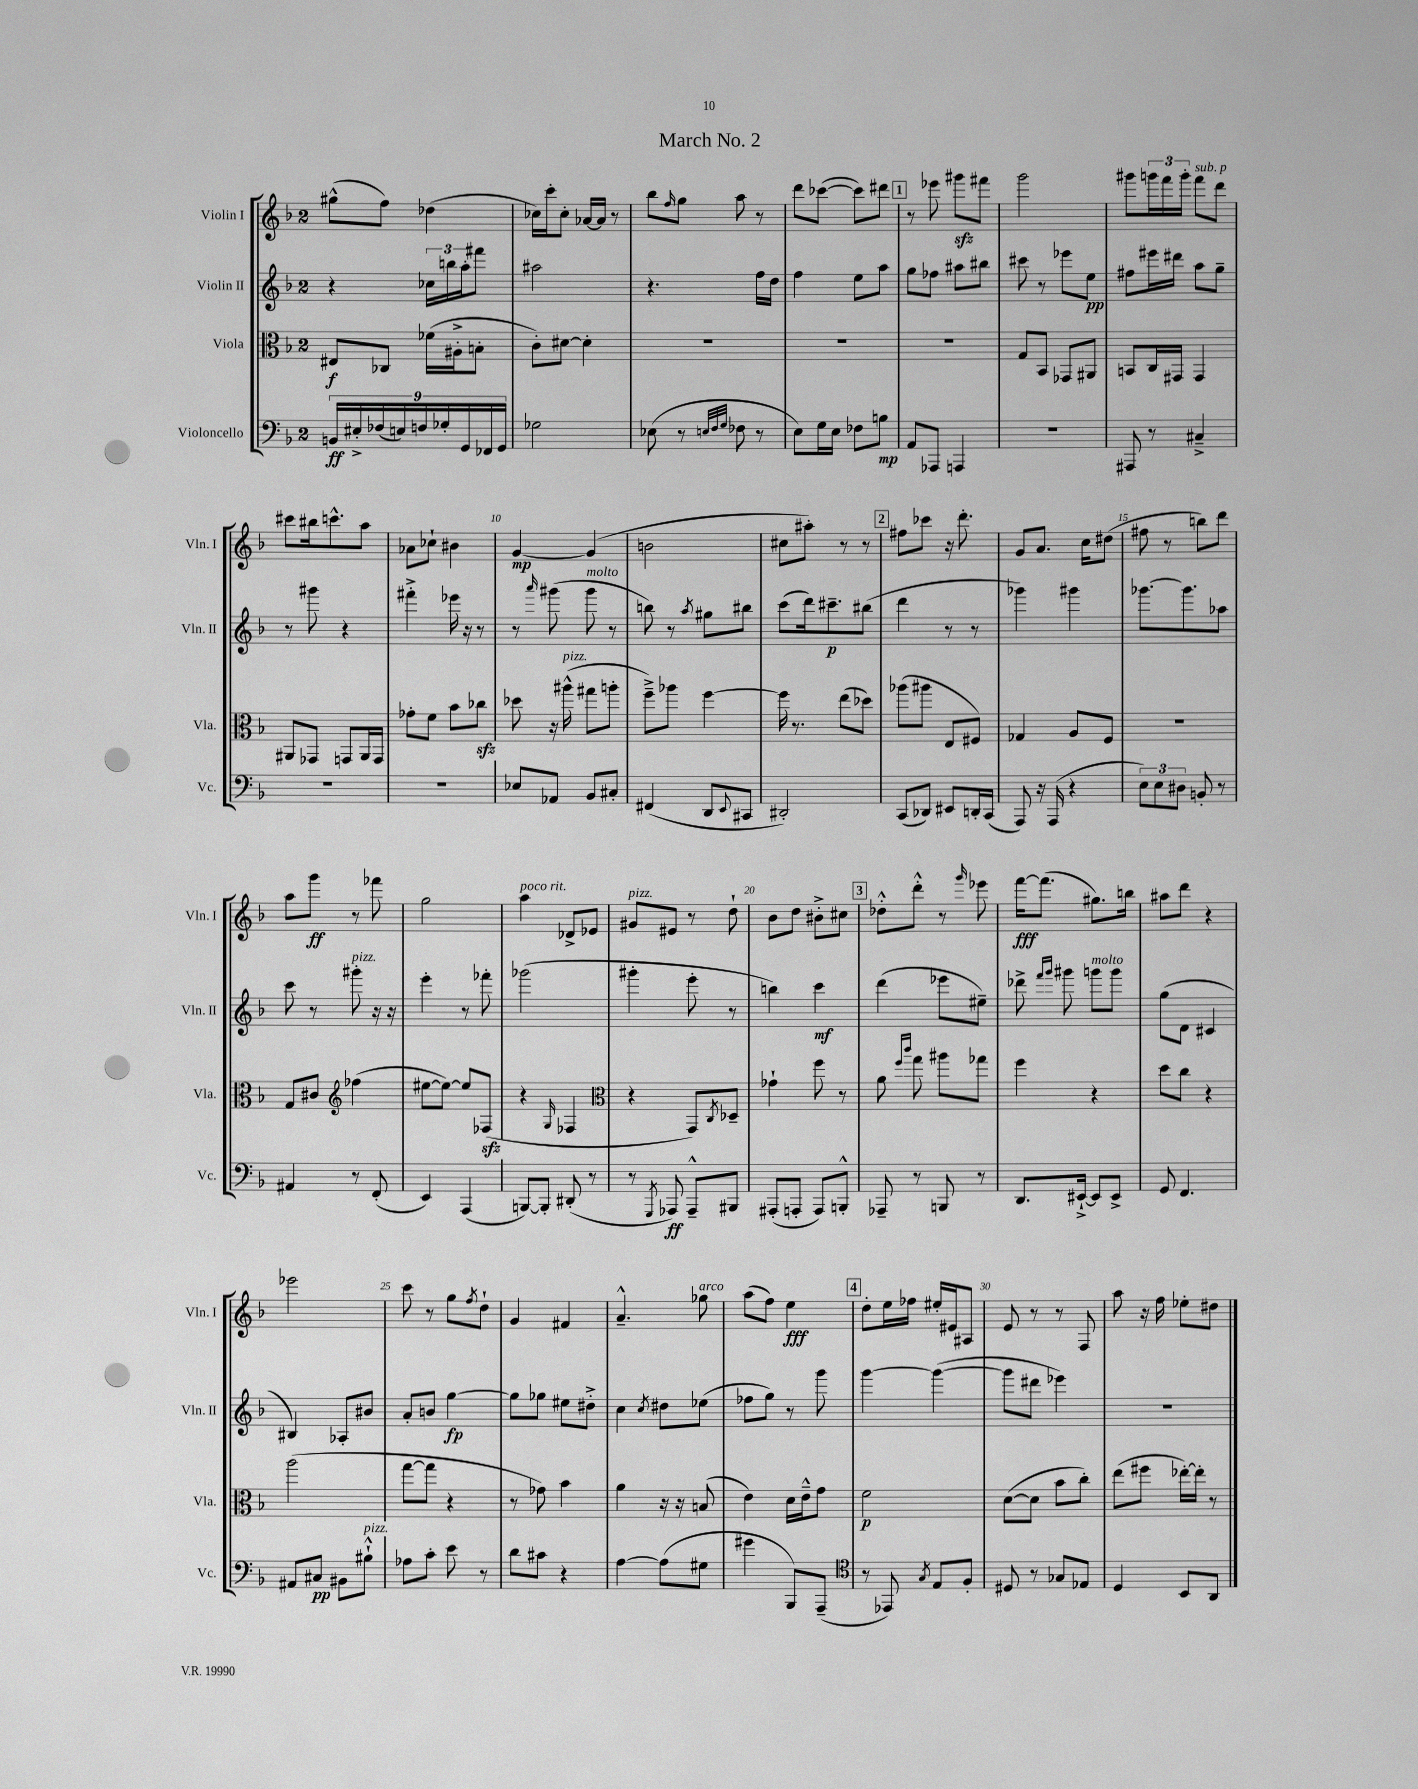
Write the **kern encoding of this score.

**kern	**dynam	**kern	**dynam	**kern	**dynam	**kern	**dynam
*part4	*part4	*part3	*part3	*part2	*part2	*part1	*part1
*staff4	*staff4	*staff3	*staff3	*staff2	*staff2	*staff1	*staff1
*I"Violoncello	*	*I"Viola	*	*I"Violin II	*	*I"Violin I	*
*I'Vc.	*	*I'Vla.	*	*I'Vln. II	*	*I'Vln. I	*
*clefF4	*	*clefC3	*	*clefG2	*	*clefG2	*
*k[b-]	*	*k[b-]	*	*k[b-]	*	*k[b-]	*
*M2/4	*	*M2/4	*	*M2/4	*	*M2/4	*
=1	=1	=1	=1	=1	=1	=1	=1
18BBn/LL	ff	8E#X/L	f	4r	.	(8gg#X^^\L	.
18E#X'^/	.	.	.	.	.	.	.
(18F-X/	.	.	.	.	.	.	.
.	.	8C-X/J	.	.	.	8ff\J)	.
18En/)	.	.	.	.	.	.	.
18Fn/	.	.	.	.	.	.	.
.	.	(16f-X\LL	.	24cc-X\LL	.	(4dd-X\	.
18G-X'/	.	.	.	.	.	.	.
.	.	.	.	24bbn\	.	.	.
.	.	16A#X'^\J	.	.	.	.	.
18GG/	.	.	.	24aa'\J	.	.	.
.	.	8Bn'\J	.	8fff#X\J	.	.	.
18FF-X/	.	.	.	.	.	.	.
18GG/JJ	.	.	.	.	.	.	.
=2	=2	=2	=2	=2	=2	=2	=2
2G-X\	.	8c'\L)	.	2aa#X\	.	16cc-X\LL)	.
.	.	.	.	.	.	16ccc'\J	.
.	.	[8d#X\J	.	.	.	8cc-'\J	.
.	.	4d#'\]	.	.	.	[16a-X/LL	.
.	.	.	.	.	.	16a-/JJ]	.
.	.	.	.	.	.	8r	.
=3	=3	=3	=3	=3	=3	=3	=3
(8E-X\	.	2r	.	4.r	.	8bb-\L	.
.	.	.	.	.	.	16qqff/	.
8r	.	.	.	.	.	8gg\J	.
32qqEn/LLL	.	.	.	.	.	.	.
32qqF/	.	.	.	.	.	.	.
32qqG/JJJ	.	.	.	.	.	.	.
8F-X\	.	.	.	.	.	8aa\	.
8r	.	.	.	16ff\LL	.	8r	.
.	.	.	.	16dd\JJ	.	.	.
=4	=4	=4	=4	=4	=4	=4	=4
8E\L)	.	2r	.	4ff\	.	8ddd\L	.
16G\L	.	.	.	.	.	([8ccc-X\J	.
16E\JJ	.	.	.	.	.	.	.
8F-X\L	.	.	.	8ee\L	.	8ccc-\L])	.
8Bn\J	mp	.	.	8aa\J	.	8ddd#X\J	.
!!LO:REH:place=s1:t=1
=5	=5	=5	=5	=5	=5	=5	=5
8AA/L	.	2r	.	8gg\L	.	8r	.
8AAA-X/J	.	.	.	8ff-X\J	.	8eee-X\	.
4AAAn/	.	.	.	8aa#X\L	.	8ggg#Xzz\L	.
.	.	.	.	8bb#X\J	.	8fff#X\J	.
=6	=6	=6	=6	=6	=6	=6	=6
2r	.	8G/L	.	8ccc#X\	.	2ggg\	.
.	.	8BB-/J	.	8r	.	.	.
.	.	8GG-X/L	.	8eee-X\L	.	.	.
.	.	8AA#X/J	.	8ee\J	pp	.	.
=7	=7	=7	=7	=7	=7	=7	=7
8AAA#X/	.	8BBn/L	.	8ff#X\L	.	8ggg#X\L	.
8r	.	16C/L	.	16eee#X\L	.	24gggn\L	.
.	.	.	.	.	.	24fff\	.
.	.	16GG#X/JJ	.	16ddd#X\JJ	.	.	.
.	.	.	.	.	.	24ggg'\JJ	.
!	!	!	!	!	!	!LO:TX:a:i:t=sub. p	!
4C#X~^/	.	4GG#/	.	8aa\L	.	8fff\L	.
.	.	.	.	8gg~\J	.	8ddd\J	.
!!LO:LB:g=z
=8	=8	=8	=8	=8	=8	=8	=8
2r	.	8AA#X/L	.	8r	.	8ccc#X\L	.
.	.	8GG-X/J	.	8ggg#X\	.	16bb#X\k	.
.	.	.	.	.	.	8.cccn^^\	.
.	.	8GGn/L	.	4r	.	.	.
.	.	16AA#/L	.	.	.	8aa\J	.
.	.	16GG/JJ	.	.	.	.	.
=9	=9	=9	=9	=9	=9	=9	=9
2r	.	8g-X'\L	.	4fff#X'^\	.	8a-X\L	.
.	.	8f\J	.	.	.	8cc-X`\J	.
.	.	8b-\L	.	16eee-X\	.	4b#X\	.
.	.	.	.	16r	.	.	.
.	.	8cc-Xzz\J	.	8r	.	.	.
=10	=10	=10	=10	=10	=10	=10	=10
8E-X/L	.	8dd-X\	.	8r	.	[4g/	mp
.	.	.	.	16qqaaa/	.	.	.
8AA-X/J	.	16r	.	(8ggg#X\	.	.	.
!	!	!LO:TX:a:i:t=pizz.	!	!	!	!	!
.	.	(16aa#X^^\	.	.	.	.	.
!	!	!	!	!LO:TX:a:i:t=molto	!	!	!
8BB-/L	.	8gg#X\L	.	8ggg#\	.	(4g/]	.
8C#X'/J	.	8aan'\J	.	8r	.	.	.
=11	=11	=11	=11	=11	=11	=11	=11
(4FF#X/	.	8ff~^\L)	.	8bbn\)	.	2bn\	.
.	.	8aa-X\J	.	8r	.	.	.
.	.	.	.	8qaa/	.	.	.
8DD/L	.	[4ff\	.	8gg#X\L	.	.	.
8qqEE/	.	.	.	.	.	.	.
8CC#X/J	.	.	.	8bb#X\J	.	.	.
=12	=12	=12	=12	=12	=12	=12	=12
2DD#X'/)	.	16ff\]	.	(8ccc\L	.	8cc#X\L	.
.	.	8.r	.	.	.	.	.
.	.	.	.	16ddd\k)	.	8aa#X'\J)	.
.	.	.	.	8.ccc#X~\	p	.	.
.	.	(8ee\L	.	.	.	8r	.
.	.	8dd-X\J)	.	(8bb#X\J	.	8r	.
!!LO:REH:place=s1:t=2
=13	=13	=13	=13	=13	=13	=13	=13
(8CC/L	.	(8aa-X\L	.	4ddd\	.	8ff#X\L	.
8DD-X/J)	.	8aa#X\J	.	.	.	8ccc-X\J	.
8EE#X/L	.	8E/L	.	8r	.	16r	.
.	.	.	.	.	.	8.ddd'\	.
16DDn'/L	.	8F#X/J)	.	8r	.	.	.
(16CC/JJ	.	.	.	.	.	.	.
=14	=14	=14	=14	=14	=14	=14	=14
8AAA/)	.	4G-X/	.	4ggg-X\)	.	8g/L	.
16r	.	.	.	.	.	8.a/J	.
(16AAA/	.	.	.	.	.	.	.
4r	.	8A/L	.	4ggg#X\	.	.	.
.	.	.	.	.	.	16cc\KL	.
.	.	8F/J	.	.	.	(8dd#X\J	.
=15	=15	=15	=15	=15	=15	=15	=15
12E\L)	.	2r	.	[8.ggg-X\L	.	8ff#X\	.
12E\	.	.	.	.	.	.	.
.	.	.	.	.	.	8r	.
12D#X\J	.	.	.	.	.	.	.
.	.	.	.	8.ggg-\]	.	.	.
8BBn'/	.	.	.	.	.	8bbn\L)	.
8r	.	.	.	8aa-X\J	.	8ddd\J	.
!!LO:LB:g=z
=16	=16	=16	=16	=16	=16	=16	=16
4AA#X/	.	8G/L	.	8ccc\	.	8aa\L	.
.	.	8c#X/J	.	8r	.	8ggg\J	ff
*	*	*clefG2	*	*	*	*	*
!	!	!	!	!LO:TX:a:i:t=pizz.	!	!	!
8r	.	(4ff-X\	.	8ggg#X'\	.	8r	.
(8FF'/	.	.	.	16r	.	8fff-X\	.
.	.	.	.	16r	.	.	.
=17	=17	=17	=17	=17	=17	=17	=17
4EE/)	.	[8ee#X\L	.	4eee'\	.	2gg\	.
.	.	8ee#\J_)	.	.	.	.	.
(4AAA/	.	8ee#/L]	.	8r	.	.	.
.	.	(8F-Xzz/J	.	8fff-X'\	.	.	.
=18	=18	=18	=18	=18	=18	=18	=18
!	!	!	!	!	!	!LO:TX:a:i:t=poco rit.	!
[8BBBn/L)	.	4r	.	(2ggg-X\	.	4aa\	.
8BBB'/J]	.	.	.	.	.	.	.
.	.	16qqG/	.	.	.	.	.
(8DD#X'/	.	4F-X/	.	.	.	8d-X^/L	.
8r	.	.	.	.	.	8e-X/J	.
=19	=19	=19	=19	=19	=19	=19	=19
*	*	*clefC3	*	*	*	*	*
!	!	!	!	!	!	!LO:TX:a:i:t=pizz.	!
8r	.	4r	.	4ggg#X'\	.	8g#X/L	.
8qGGG/	.	.	.	.	.	.	.
8AAA-X/)	ff	.	.	.	.	8e#X/J	.
8AAA-~^^/L	.	8GG/L)	.	8eee'\	.	8r	.
.	.	8qC/	.	.	.	.	.
8BBB#X/J	.	8D-X~/J	.	8r	.	8dd`\	.
=20	=20	=20	=20	=20	=20	=20	=20
(8AAA#X'/L	.	4g-X`\	.	4bbn\)	.	8b-\L	.
8AAAn'/J	.	.	.	.	.	8dd\J	.
8AAA/L)	.	8ff\	.	4ccc\	mf	8b#X'^\L	.
8BBBn'^^/J	.	8r	.	.	.	8cc#X\J	.
!!LO:REH:place=s1:t=3
=21	=21	=21	=21	=21	=21	=21	=21
8AAA-X~/	.	8a\	.	(4ddd\	.	8dd-X'^^\L	.
.	.	16qqff/LL	.	.	.	.	.
.	.	16qqccc/JJ	.	.	.	.	.
8r	.	8gg\	.	.	.	8ddd'^^\J	.
8BBBn/	.	8aa#X\L	.	8eee-X\L	.	8r	.
.	.	.	.	.	.	16qqggg/	.
8r	.	8gg-X\J	.	8ee#X~\J)	.	8eee-X\	.
=22	=22	=22	=22	=22	=22	=22	=22
8.DD/L	.	4ff\	.	8ddd-X^\	.	[16fff\KL	fff
.	.	.	.	.	.	(8.fff\J]	.
.	.	.	.	16qqfff/LL	.	.	.
.	.	.	.	16qqggg/JJ	.	.	.
.	.	.	.	8ggg#X\	.	.	.
[16EE#X`^/Jk	.	.	.	.	.	.	.
!	!	!	!	!LO:TX:a:i:t=molto	!	!	!
8EE#/L]	.	4r	.	8gggn\L	.	8.gg#X\L)	.
8EE#^/J	.	.	.	8ggg\J	.	.	.
.	.	.	.	.	.	16bbn\Jk	.
=23	=23	=23	=23	=23	=23	=23	=23
8GG/	.	8dd\L	.	(8gg\L	.	8aa#X\L	.
4.FF/	.	8cc\J	.	8d\J	.	8ddd\J	.
.	.	4r	.	4c#X/	.	4r	.
!!LO:LB:g=z
=24	=24	=24	=24	=24	=24	=24	=24
8AA#X/L	.	(2aa\	.	4B#X/)	.	2eee-X\	.
8C#X/J	pp	.	.	.	.	.	.
8BB#X\L	.	.	.	8A-X'/L	.	.	.
!LO:TX:a:i:t=pizz.	!	!	!	!	!	!	!
8B#X`^^\J	.	.	.	8b#X/J	.	.	.
=25	=25	=25	=25	=25	=25	=25	=25
8A-X\L	.	[8gg\L	.	8a'/L	.	8ccc\	.
8c'\J	.	8gg\J]	.	8bn/J	.	8r	.
8e\	.	4r	.	[4gg\	fp	8gg\L	.
.	.	.	.	.	.	8qff/	.
8r	.	.	.	.	.	8dd`\J	.
=26	=26	=26	=26	=26	=26	=26	=26
8d\L	.	8r	.	8gg\L]	.	4g/	.
8c#X\J	.	8g-X\)	.	8gg-X\J	.	.	.
4r	.	4b-\	.	8ee#X\L	.	4f#X/	.
.	.	.	.	8dd#X'^\J	.	.	.
=27	=27	=27	=27	=27	=27	=27	=27
[4A\	.	4a\	.	4cc\	.	4.a~^^/	.
.	.	.	.	8qcc/	.	.	.
(8A\L]	.	16r	.	8dd#X\L	.	.	.
.	.	16r	.	.	.	.	.
!	!	!	!	!	!	!LO:TX:a:i:t=arco	!
8G#X\J	.	(8Bn/	.	(8ee-X\J	.	8gg-X\	.
=28	=28	=28	=28	=28	=28	=28	=28
4g#X\	.	4e\)	.	8ff-X\L	.	(8aa\L	.
.	.	.	.	8gg\J)	.	8ff\J)	.
8BBB-/L)	.	16d\LL	.	8r	.	4ee\	fff
.	.	16e~^^\J	.	.	.	.	.
(8AAA~/J	.	8g\J	.	8ggg\	.	.	.
!!LO:REH:place=s1:t=4
=29	=29	=29	=29	=29	=29	=29	=29
*clefC4	*	*	*	*	*	*	*
8r	.	2f\	p	[4ggg\	.	8dd'\L	.
8EE-X/)	.	.	.	.	.	16ee\L	.
.	.	.	.	.	.	16ff-X\JJ	.
8qG/	.	.	.	.	.	.	.
8E/L	.	.	.	(4ggg\_	.	16ee#X'/LL	.
.	.	.	.	.	.	16e#X/J	.
8F'/J	.	.	.	.	.	8A#X/J	.
=30	=30	=30	=30	=30	=30	=30	=30
8D#X/	.	([8d\L	.	8ggg\L]	.	8e/	.
8r	.	8d\J]	.	8ddd#X\J	.	8r	.
8G-X/L	.	8b-\L	.	4eee-X\)	.	8r	.
8E-X/J	.	8cc'\J)	.	.	.	8F/	.
=31	=31	=31	=31	=31	=31	=31	=31
4D/	.	(8ee\L	.	2r	.	8aa\	.
.	.	8ff#X\J	.	.	.	16r	.
.	.	.	.	.	.	16ff\	.
8BB-/L	.	[16ee-X'\LL)	.	.	.	8ee-X'\L	.
.	.	16ee-'\JJ]	.	.	.	.	.
8AA/J	.	8r	.	.	.	8dd#X\J	.
==	==	==	==	==	==	==	==
*-	*-	*-	*-	*-	*-	*-	*-
